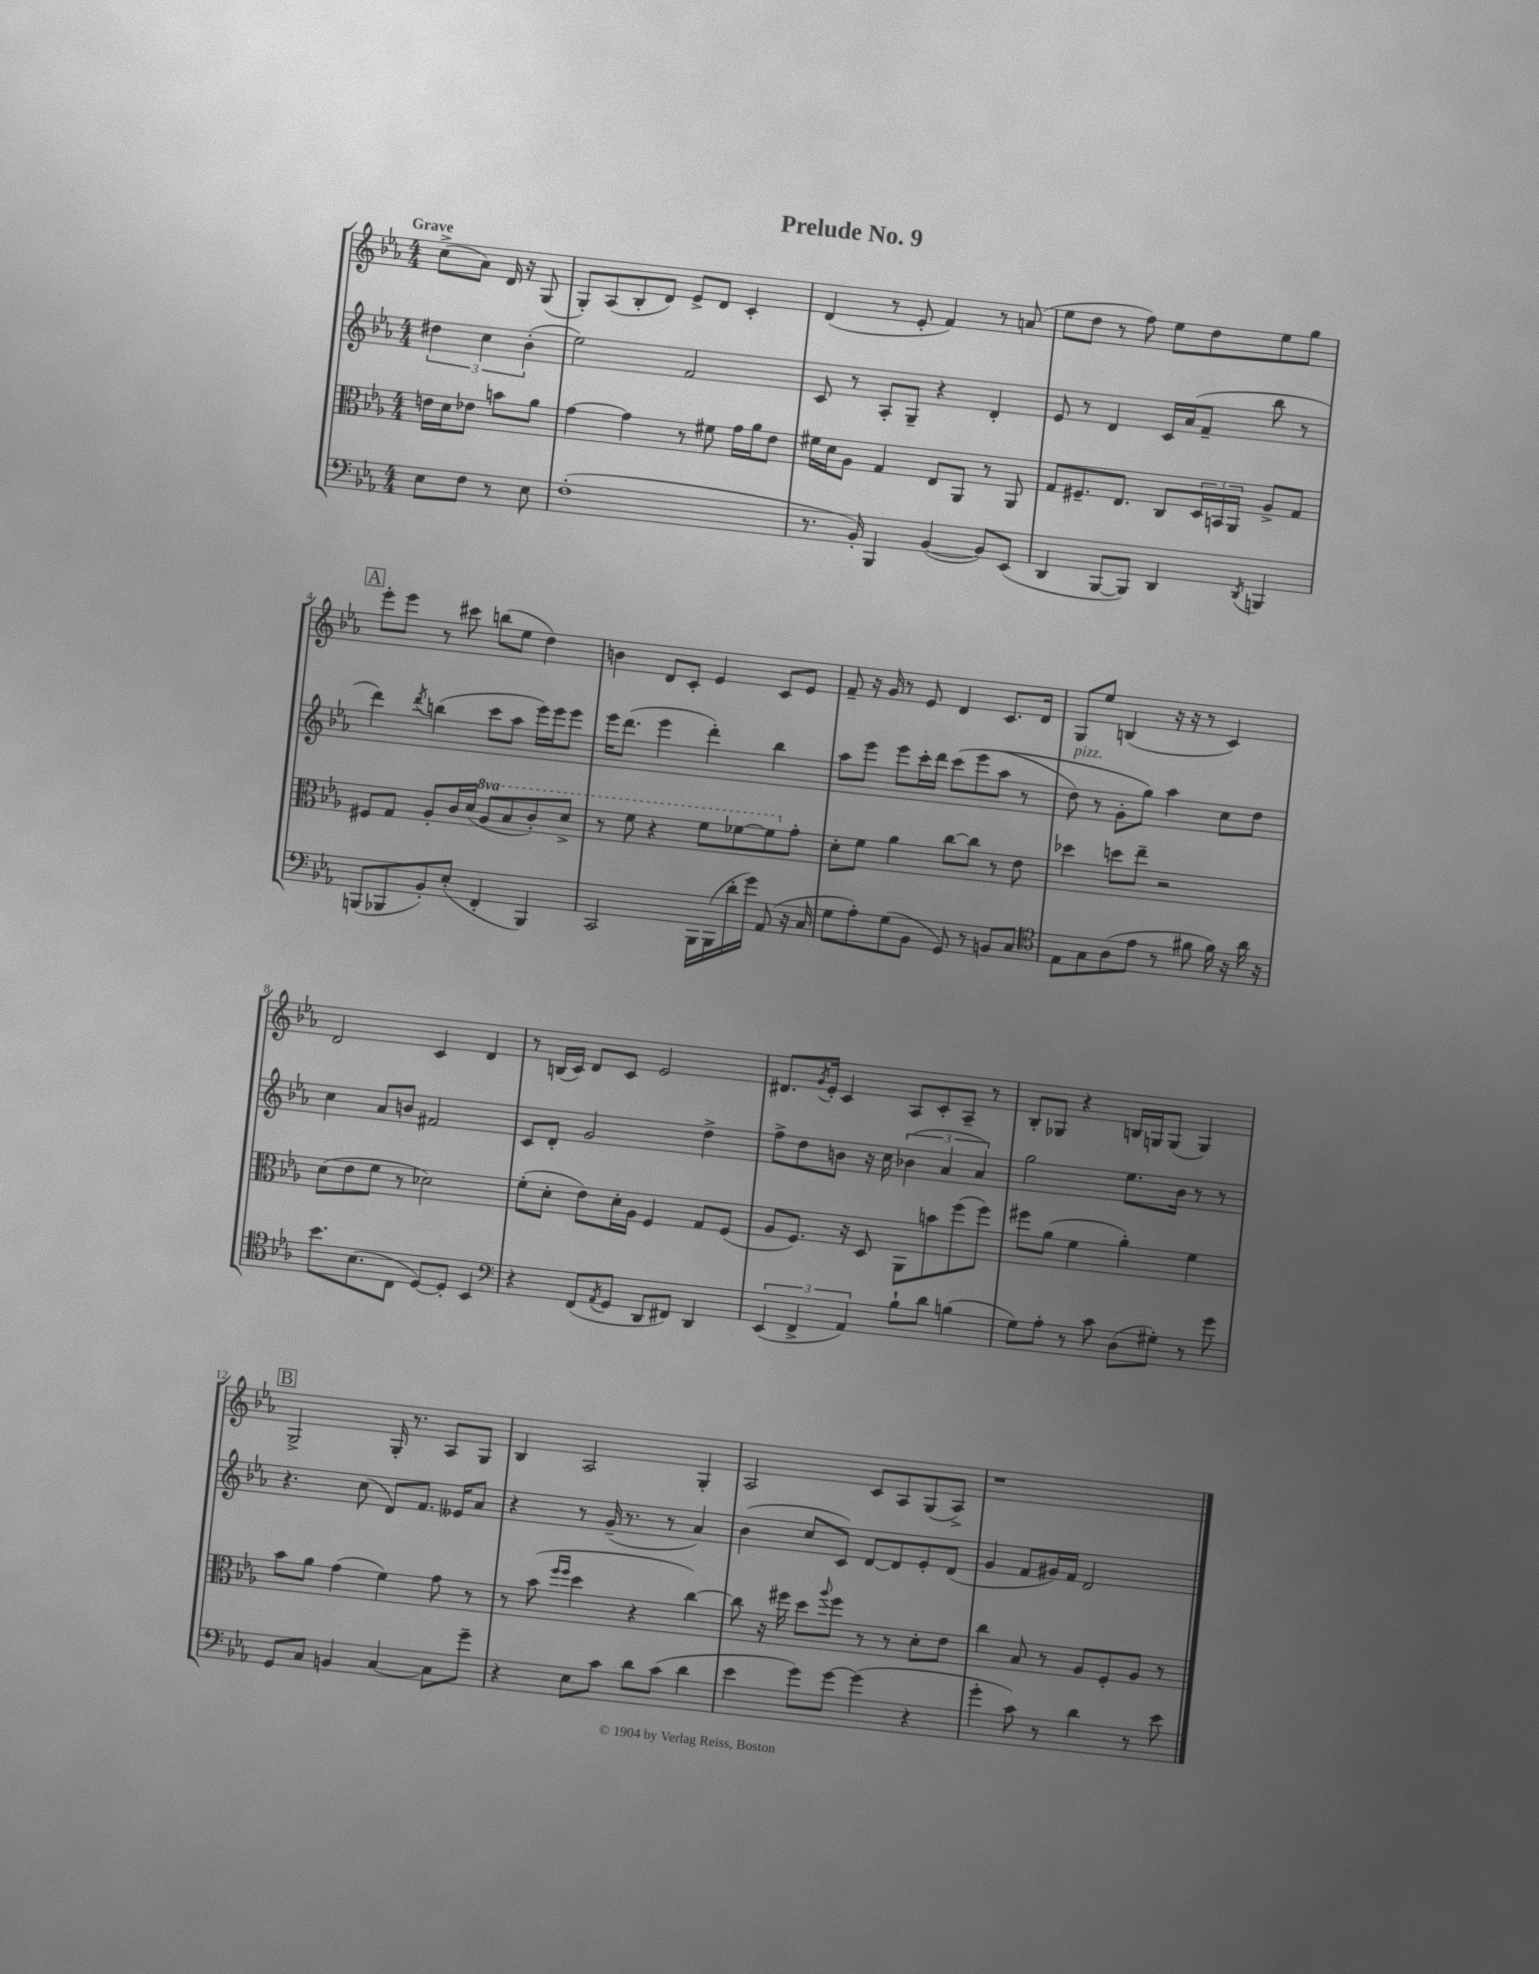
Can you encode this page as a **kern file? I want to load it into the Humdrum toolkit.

**kern	**kern	**kern	**kern
*staff4	*staff3	*staff2	*staff1
*clefF4	*clefC3	*clefG2	*clefG2
*k[b-e-a-]	*k[b-e-a-]	*k[b-e-a-]	*k[b-e-a-]
*M4/4	*M4/4	*M4/4	*M4/4
8E-	16e	6dd#	(8cc^
.	16d	.	.
8F	8e-	.	8a-)
.	.	6cc	.
8r	8b	.	16d
.	.	.	16r
.	.	(6b-'	.
8E-	8a-	.	(8G
=	=	=	=
(1F'	[4g	2ee-)	8G')
.	.	.	(8A-
.	4g]	.	8B-'
.	.	.	8d)
.	8r	2f	8e-^
.	8f#	.	8d
.	16g	.	4c'
.	16a-	.	.
.	8e-	.	.
=	=	=	=
8.r	16f#	8c	(4d
.	16d	.	.
.	8A-	8r	.
16BB-')	.	.	.
4BBB-	4G	8A-'	8r
.	.	8G~	8e-'
([4BB-	8E-	4r	4f)
.	8AA-	.	.
8BB-])	8r	4d'	8r
(8EE-	8AA-	.	(8a
=	=	=	=
4DD	8G	8e-	8ee-
.	8.F#~	8r	8dd
[8BBB-	.	4d	8r
.	8.E-	.	.
8BBB-])	.	.	8ff)
4DD	8C	16c	8ee-
.	.	(16a-	.
.	24D	8f~	8dd
.	24BB	.	.
.	24AA-	.	.
8qDD	.	.	.
4BBB	8A-^	8bb-	8ee-
.	8G	8r	8gg
=	=	=	=
(8BBB	8F#	4ddd)	8eee-'
8BBB-	8G	.	8eee-
.	.	8qddd	.
8BB-')	8A-'	(4bb	8r
(8E-'	16c	.	8ccc#
.	(16d	.	.
4FF'	8a-	8ccc	(8bb
.	8b-	8aa-	8ee-
4BBB-)	8cc')	16eee-)	4dd)
.	.	16eee-	.
.	8dd^	8eee-	.
=	=	=	=
2CC	8r	16eee-	4b
.	.	(8.ddd	.
.	8ff	.	.
.	4r	4eee-	8d
.	.	.	8c'
16BBB-	8ff	4ddd')	4e-
(16BBB-	.	.	.
16d'	[8ff-	.	.
16g)	.	.	.
(8AA-	8ff-]	4bb-	8c
16r	8g'	.	8e-
16C	.	.	.
=	=	=	=
8G	8d'	8aa-	8f~
8A-')	8f	8eee-	16r
.	.	.	16g
(8G	4a-	8eee-	8r
8BB-	.	16ccc'	8e-
.	.	16ddd	.
8GG)	[8cc	&(8ccc	4d
8r	8cc]	(8eee-	.
8BB	8r	8aa-	8.c
8C	8e-	8r	.
.	.	.	16d
=	=	=	=
*clefC4	*	*	*
8E-	4dd-	8dd)	8G
8G	.	8r	8ee-
(8A-	8dd	8g'	(4B
8e-	8ee-~	8gg&)	.
8r	2r	4aa-	16r
.	.	.	16r
8f#	.	.	8r
16f#)	.	8cc	4c)
16r	.	.	.
16a-	.	8dd	.
16r	.	.	.
=	=	=	=
8.b-	(8d	4cc	2d
.	8e-	.	.
(8.B-	.	.	.
.	8f	8a-	.
8C	8r	8b	.
[8D)	2d-)	2f#	4c
8D']	.	.	.
4BB-	.	.	4d
=	=	=	=
*clefF4	*	*	*
4r	(8f'	8c	8r
.	8d'	8d'	(16B
.	.	.	16c)
(8FF	8e-)	2g	8d
8qAA-	.	.	.
8GG	16d'	.	8c
.	16A-	.	.
8DD	4F	.	2e-
8FF#)	.	.	.
4DD	8G	4dd^	.
.	(8F	.	.
=	=	=	=
(6EE-	8A-	8ff^	8.d#
.	8.F)	8dd	.
6FF^	.	.	.
.	.	.	8qg
.	.	.	16e-'
.	.	8b	4c
.	16r	.	.
6AA-)	.	.	.
.	8D	16r	.
.	.	16cc	.
8B-`	8AA-	(6b-	8A-
8d	8b	.	8c'
.	.	6a-	.
(4B	(8ff	.	8A-~
.	.	6a-)	.
.	8ff)	.	8r
=	=	=	=
8G)	8ff#	2gg	8B-'
8A-'	(8a-	.	8G-
8r	4f	.	4r
8c	.	.	.
(8D	4a-')	8.ee-	16B
.	.	.	16G
8G#')	.	.	(8G
.	.	16b-	.
8r	4f	8r	4G)
8g	.	8r	.
=	=	=	=
8GG	8b-	4.r	2G^
8C	8a-	.	.
4BB	(4g	.	.
.	.	(8cc	.
[4C	4f)	8d)	16G'
.	.	.	8.r
.	.	8.f	.
8C]	8g	.	8A-
.	.	16e--	.
8g~	8r	8a-	8G
=	=	=	=
4r	8r	4r	4B-
.	(8b-	.	.
.	16qqff	.	.
.	16qqff	.	.
8E-	4dd	8r	2A-
8c	.	(16g~	.
.	.	8.r	.
8d	4r	.	.
(8c	.	8r	.
4d	[4cc)	4a-)	4G'
=	=	=	=
4e-	8cc]	(4b-	2A-
.	16r	.	.
.	16ff#	.	.
8g)	8dd	8cc	.
.	8qqaa-	.	.
[8g	8ff#	8c)	.
(4g]	8r	[8d	8c
.	8r	8d]	8A-
4r	8d'	8e-'	(8G
.	8e-	(8d	8A-^)
=	=	=	=
4g'	4cc	4g	1r
8c)	8B-	8f	.
8r	8r	16g#)	.
.	.	16f	.
4d	8A-	2d	.
.	8F'	.	.
8r	8A-	.	.
8e-	8r	.	.
==	==	==	==
*-	*-	*-	*-
